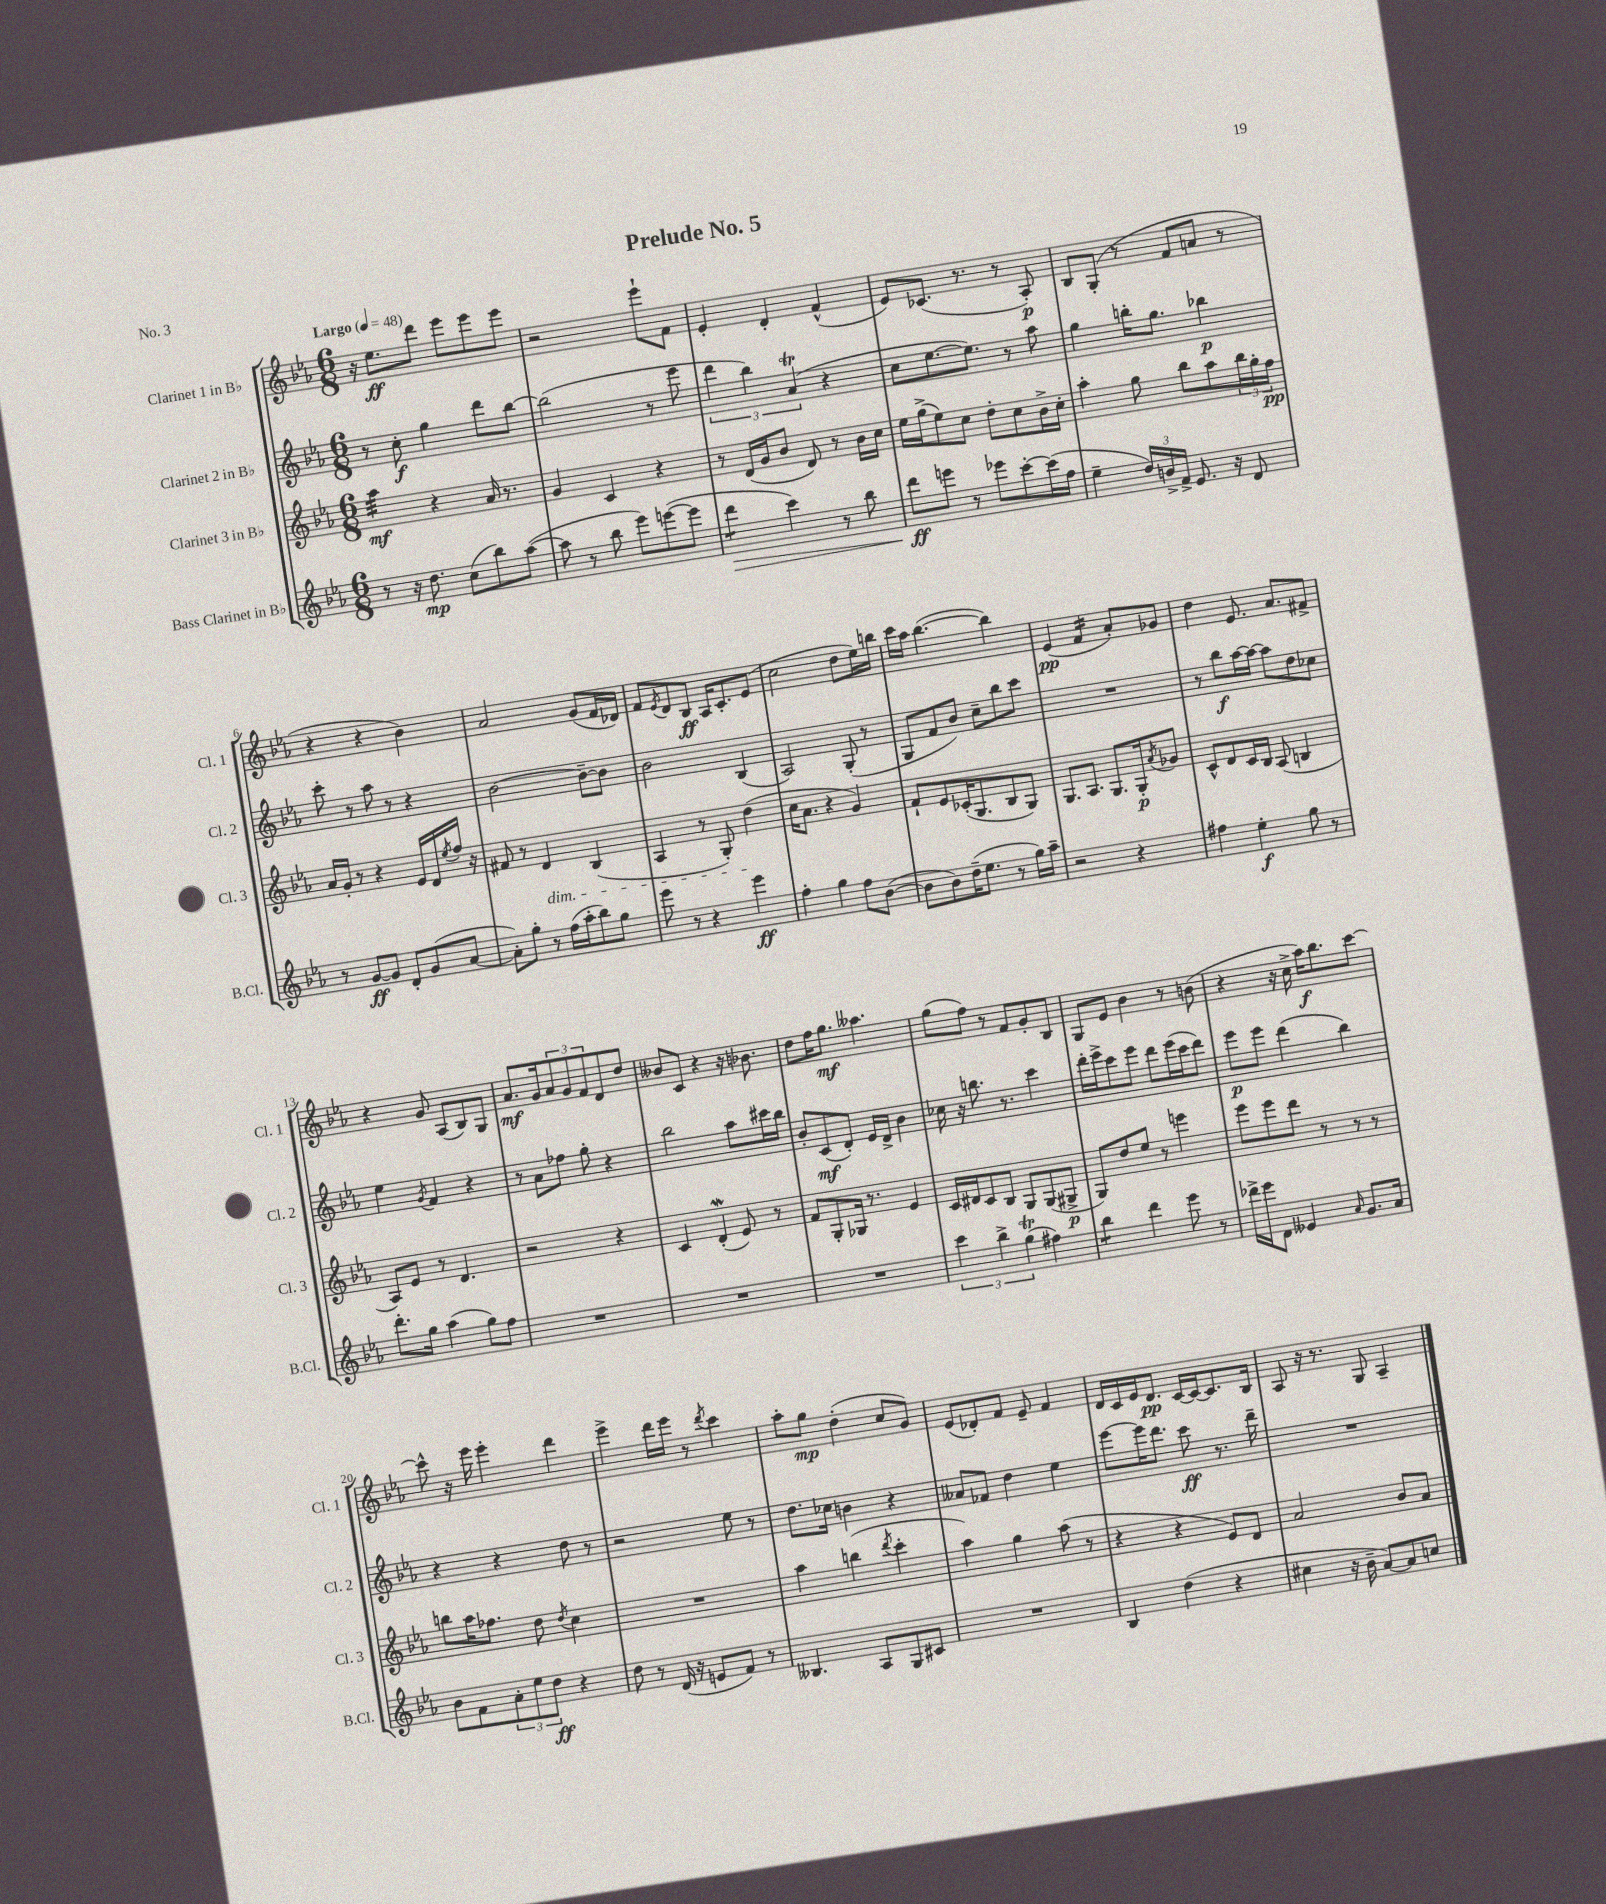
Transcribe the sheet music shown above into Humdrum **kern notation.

**kern	**dynam	**kern	**dynam	**kern	**dynam	**kern	**dynam
*part4	*part4	*part3	*part3	*part2	*part2	*part1	*part1
*staff4	*staff4	*staff3	*staff3	*staff2	*staff2	*staff1	*staff1
*I"Bass Clarinet in B♭	*	*I"Clarinet 3 in B♭	*	*I"Clarinet 2 in B♭	*	*I"Clarinet 1 in B♭	*
*I'B.Cl.	*	*I'Cl. 3	*	*I'Cl. 2	*	*I'Cl. 1	*
*clefG2	*	*clefG2	*	*clefG2	*	*clefG2	*
*k[b-e-a-]	*	*k[b-e-a-]	*	*k[b-e-a-]	*	*k[b-e-a-]	*
*M6/8	*	*M6/8	*	*M6/8	*	*M6/8	*
*MM48	*	*MM48	*	*MM48	*	*MM48	*
=1	=1	=1	=1	=1	=1	=1	=1
!	!	!	!	!	!	!LO:TX:a:B:t=Largo	!
*	*	*tremolo	*	*	*	*	*
8r	.	32aa-\LLL	mf	8r	.	16r	.
.	.	32aa-\	.	.	.	.	.
.	.	32aa-\	.	.	.	8.ee-\L	ff
.	.	32aa-\	.	.	.	.	.
16r	.	32aa-\	.	8cc'\	f	.	.
.	.	32aa-\	.	.	.	.	.
8.dd\	mp	32aa-\	.	.	.	.	.
.	.	32aa-\JJJ	.	.	.	.	.
*	*	*Xtremolo	*	*	*	*	*
.	.	4r	.	4gg\	.	8ddd\J	.
(8cc\L	.	.	.	.	.	8eee-\L	.
8bb-\)	.	16a-/	.	8ddd\L	.	8eee-\	.
.	.	8.r	.	.	.	.	.
([8aa-\J	.	.	.	[8bb-\J	.	8eee-\J	.
=2	=2	=2	=2	=2	=2	=2	=2
8aa-\]	.	4g/	.	(2bb-\]	.	2r	.
8r	.	.	.	.	.	.	.
8bb-\	.	4c/	.	.	.	.	.
8eee-\L)	.	.	.	.	.	.	.
([8eeen\	.	4r	.	8r	.	8eee-`\L	.
8eee\J]	.	.	.	8eee-\	.	8f\J	.
=3	=3	=3	=3	=3	=3	=3	=3
!	!LO:HP:b	!	!	!	!	!	!
*tremolo	*	*	*	*	*	*	*
8ddd\L	>	8r	.	6ddd\	.	4e-'/	.
8ddd\J	.	(16d/LL	.	.	.	.	.
*Xtremolo	*	*	*	*	*	*	*
.	.	.	.	6bb-\)	.	.	.
.	.	16g/J	.	.	.	.	.
4ccc\)	.	8b-/J	.	.	.	4d'/	.
.	.	.	.	(6a-T/	.	.	.
.	.	8d/)	.	.	.	.	.
8r	.	8r	.	4r	.	(4f^^/	.
8bb-\	.	16b-\LL	.	.	.	.	.
.	.	16cc\JJ	.	.	.	.	.
=4	=4	=4	=4	=4	=4	=4	=4
8ddd\L	ff	16ee-\LL	.	8cc\L	.	8e-/L)	.
.	.	(16gg^\J	.	.	.	.	.
8eeen\J	]	8ee-\)	.	[8.ee-\	.	(8.c-X/J	.
8r	.	8cc\J	.	.	.	.	.
.	.	.	.	8.ee-\J])	.	8.r	.
8eee-X\L	.	8dd'\L	.	.	.	.	.
[8ccc'\	.	8cc\	.	8r	.	8r	.
(16ccc\L]	.	16b-^\L	.	8aa-\	.	8A-'/)	p
16ff\JJ	.	16cc'\JJ	.	.	.	.	.
=5	=5	=5	=5	=5	=5	=5	=5
4ee-~\	.	4aa-'\	.	4gg\	.	8B-/L	.
.	.	.	.	.	.	(8G'/J	.
24dd/LL)	.	8gg\	.	16bbn'\KL	.	8r	.
24bn^/	.	.	.	.	.	.	.
.	.	.	.	8.gg\J	.	.	.
24f^/JJ	.	.	.	.	.	.	.
8.e-/	.	8bb-\L	.	.	.	8f/L	.
.	.	8aa-\	.	4bb-X\	p	8an/J	.
16r	.	.	.	.	.	.	.
8d/	.	24bb-\L	.	.	.	8r	.
.	.	24gg'\	.	.	.	.	.
.	.	24ff\JJ	pp	.	.	.	.
!!LO:LB:g=z
=6	=6	=6	=6	=6	=6	=6	=6
8r	.	16a-/LL	.	8ccc'\	.	4r	.
.	.	16g'/JJ	.	.	.	.	.
[8g/L	ff	8r	.	8r	.	.	.
8g/J]	.	4r	.	8aa-\	.	4r	.
8d'/L	.	.	.	8r	.	.	.
(8g/	.	16e-/LL	.	4r	.	4b-\)	.
.	.	16d/	.	.	.	.	.
.	.	8qee-/	.	.	.	.	.
[8a-/J	.	16ff/JJ	.	.	.	.	.
.	.	16r	.	.	.	.	.
=7	=7	=7	=7	=7	=7	=7	=7
8a-'\L])	.	8f#X/	.	[2b-\	.	2a-/	.
8gg'\J	.	8r	.	.	.	.	.
!	!	!LO:TX:b:i:t=dim.	!	!	!	!	!
8r	.	4d/	.	.	.	.	.
(16ff\LL	.	.	.	.	.	.	.
16aa-'\J	.	.	.	.	.	.	.
8bb-\)	.	(4B-/	.	8b-~\L_	.	(8g/L	.
8gg\J	.	.	.	8b-\J]	.	16f/L	.
.	.	.	.	.	.	16d-X/JJ)	.
=8	=8	=8	=8	=8	=8	=8	=8
8eee-\	.	4A-/	.	2b-\	.	8f/L	.
.	.	.	.	.	.	8qe-/	.
8r	.	.	.	.	.	8d/	.
4r	.	8r	.	.	.	8B-/J	ff
.	.	8G'/)	.	.	.	16A-/KL	.
.	.	.	.	.	.	8.c'/	.
4eee-\	ff	(4dd\	.	(4B-/	.	.	.
.	.	.	.	.	.	(8e-/J	.
=9	=9	=9	=9	=9	=9	=9	=9
4ff'\	.	16cc\KL	.	2A-/)	.	2cc\	.
.	.	8.a-\J	.	.	.	.	.
4gg\	.	4r	.	.	.	.	.
8ff\L	.	4g/)	.	(8G'/	.	8dd\L	.
([8b-\J	.	.	.	8r	.	16ee-\L)	.
.	.	.	.	.	.	16bbn\JJ	.
=10	=10	=10	=10	=10	=10	=10	=10
8b-\L]	.	8f`/L	.	8G/L	.	16ccc\LL	.
.	.	.	.	.	.	16aa-\JJ	.
8b-\)	.	8e-/	.	8f/	.	([4.bb-\	.
(16dd~\K	.	(16c-X'/K	.	8b-/J)	.	.	.
8.ee-\J	.	8.G/	.	.	.	.	.
.	.	.	.	8cc~\L	.	.	.
8r	.	8B-/	.	8bb-\	.	4bb-\])	.
16gg\LL)	.	8G/J)	.	8ccc\J	.	.	.
16aa-~\JJ	.	.	.	.	.	.	.
=11	=11	=11	=11	=11	=11	=11	=11
2r	.	8.G/L	.	2.r	.	(4e-/	pp
.	.	8.A-/J	.	.	.	.	.
*	*	*	*	*	*	*tremolo	*
.	.	.	.	.	.	16f/LL	.
.	.	.	.	.	.	16f/	.
.	.	8.G/L	.	.	.	16f/	.
.	.	.	.	.	.	16f/JJ	.
*	*	*	*	*	*	*Xtremolo	*
4r	.	.	.	.	.	8a-'/L)	.
.	.	16G'/k	p	.	.	.	.
.	.	8qa-/	.	.	.	.	.
.	.	8g-X/J	.	.	.	8g-X/J	.
=12	=12	=12	=12	=12	=12	=12	=12
4ff#X\	.	8c^^/L	.	8r	.	4dd\	.
.	.	8d/	.	8bb-\L	f	.	.
4ee-'\	f	16c/L	.	[16aa-\L	.	8.e-/	.
.	.	16B-/JJ	.	16aa-\JJ_	.	.	.
.	.	(8A-/	.	8aa-\L]	.	.	.
.	.	.	.	.	.	8.a-/L	.
8gg\	.	4Bn/	.	8dd\	.	.	.
8r	.	.	.	8cc-X\J	.	8f#X^/J	.
!!LO:LB:g=z
=13	=13	=13	=13	=13	=13	=13	=13
8.ddd'\L	.	8A-/L)	.	4ee-\	.	4r	.
.	.	8e-/J	.	.	.	.	.
16gg\Jk	.	.	.	.	.	.	.
.	.	.	.	8qg/	.	.	.
(4aa-\	.	8r	.	4f/	.	8g/	.
.	.	4.d/	.	.	.	(8A-/L	.
8gg\L)	.	.	.	4r	.	8B-/)	.
8ff\J	.	.	.	.	.	8G/J	.
=14	=14	=14	=14	=14	=14	=14	=14
2.r	.	2r	.	8r	.	8.a-/L	mf
.	.	.	.	8a-\L	.	.	.
.	.	.	.	.	.	16g/k	.
.	.	.	.	8ff-X\J	.	12a-/	.
.	.	.	.	.	.	12g/	.
.	.	.	.	8gg'\	.	.	.
.	.	.	.	.	.	12f/	.
.	.	4r	.	4r	.	8d/	.
.	.	.	.	.	.	8dd/J	.
=15	=15	=15	=15	=15	=15	=15	=15
2.r	.	4c/	.	2bb-\	.	8b--X/L	.
.	.	.	.	.	.	8c/J	.
.	.	(4dW'/	.	.	.	4r	.
.	.	8e-/)	.	8aa-\L	.	16r	.
.	.	.	.	.	.	8.b-X\	.
.	.	8r	.	16ccc#X\L	.	.	.
.	.	.	.	16bb-\JJ	.	.	.
=16	=16	=16	=16	=16	=16	=16	=16
2.r	.	8f/L	.	8b-'/L	.	8dd\L	.
.	.	8G'/	.	(8c/	mf	16ff\K	.
.	.	.	.	.	.	8.gg\J	mf
.	.	16G-X/Jk	.	8d'/J)	.	.	.
.	.	8.r	.	.	.	.	.
.	.	.	.	16e-/LL	.	4.aa--X\	.
.	.	.	.	16d^/JJ	.	.	.
.	.	4e-/	.	4b-\	.	.	.
=17	=17	=17	=17	=17	=17	=17	=17
6ccc\	.	16c/LL	.	16cc-X\	.	(8gg\L	.
.	.	16d#X/J	.	16r	.	.	.
.	.	8c/	.	8.bbn\	.	8ff\J)	.
6bb-^\	.	.	.	.	.	.	.
.	.	8B-/J	.	.	.	8r	.
.	.	.	.	8.r	.	.	.
(6ggt\	.	.	.	.	.	.	.
.	.	8G/L	.	.	.	8f/L	.
4ff#X\)	.	(8G/	.	4ccc\	.	8g'/	.
.	.	8G#X^/J	p	.	.	8B-/J	.
=18	=18	=18	=18	=18	=18	=18	=18
*tremolo	*	*	*	*	*	*	*
8bb-\L	.	8G/L)	.	16ddd'\LL	.	8G/L	.
.	.	.	.	16eee-^\J	.	.	.
8bb-\J	.	8dd/	.	8ccc\	.	8e-/J	.
*Xtremolo	*	*	*	*	*	*	*
4ddd\	.	8ee-/J	.	8eee-\J	.	4b-\	.
.	.	8r	.	8ddd\L	.	.	.
8eee-\	.	4eeen\	.	(16eee-\L	.	8r	.
.	.	.	.	16ccc\J	.	.	.
8r	.	.	.	8ddd\J)	.	(8bn\	.
=19	=19	=19	=19	=19	=19	=19	=19
16ddd-X^\LL	.	8eee-\L	.	8eee-\L	p	4r	.
16eee-\J	.	.	.	.	.	.	.
8d\J	.	8eee-\	.	8eee-\J	.	.	.
4e--X/	.	8ddd\J	.	(4ddd\	.	16r	.
.	.	.	.	.	.	16cc^\	.
.	.	8r	.	.	.	16aa-\KL)	f
.	.	.	.	.	.	8.bb-\	.
16qqa-/	.	.	.	.	.	.	.
8.g/L	.	8r	.	4bb-\)	.	.	.
.	.	8r	.	.	.	[8ccc\J	.
16a-/Jk	.	.	.	.	.	.	.
!!LO:LB:g=z
=20	=20	=20	=20	=20	=20	=20	=20
8b-\L	.	8bbn\L	.	4r	.	8ccc^^\]	.
8f\	.	16aa-\K	.	.	.	16r	.
.	.	8.ff-X\J	.	.	.	16eee-\	.
12a-'\	.	.	.	4r	.	4eee-'\	.
12ee-\	.	.	.	.	.	.	.
.	.	8dd\	.	.	.	.	.
12dd\J	ff	.	.	.	.	.	.
.	.	8qdd/	.	.	.	.	.
4r	.	4cc\	.	8dd\	.	4ddd\	.
.	.	.	.	8r	.	.	.
=21	=21	=21	=21	=21	=21	=21	=21
8dd\	.	2.r	.	2r	.	4eee-^\	.
8r	.	.	.	.	.	.	.
(16d/	.	.	.	.	.	16ddd\LL	.
16r	.	.	.	.	.	16eee-\JJ	.
8en/L	.	.	.	.	.	8r	.
.	.	.	.	.	.	8qddd/	.
8f/J)	.	.	.	8ee-\	.	4ccc\	.
8r	.	.	.	8r	.	.	.
=22	=22	=22	=22	=22	=22	=22	=22
4.B--X/	.	4aa-\	.	8.dd\L	.	8aa-'\L	.
.	.	.	.	.	.	8gg\J	mp
.	.	.	.	16cc-X\Jk	.	.	.
.	.	(4bbn\	.	4bn\	.	(4dd'\	.
8A-/L	.	.	.	.	.	.	.
.	.	8qddd/	.	.	.	.	.
8G/	.	4ccc'\	.	4r	.	8cc/L	.
8c#X/J	.	.	.	.	.	8g/J)	.
=23	=23	=23	=23	=23	=23	=23	=23
2.r	.	4aa-\)	.	8a--X/L	.	(8e-/L	.
.	.	.	.	8f-X/J	.	8d-X'/)	.
.	.	4gg\	.	4dd\	.	8f/J	.
.	.	.	.	.	.	8e-~/	.
.	.	(8aa-\	.	4ee-\	.	4f/	.
.	.	8r	.	.	.	.	.
=24	=24	=24	=24	=24	=24	=24	=24
4B-/	.	4r	.	[8eee-\L	.	16d/LL	.
.	.	.	.	.	.	16c/	.
.	.	.	.	16eee-\K]	.	16e-/J	.
.	.	.	.	8.ddd\J	.	8.d/J	pp
(4dd\	.	4r	.	.	.	.	.
.	.	.	.	8ccc\	ff	[16c/LL	.
.	.	.	.	.	.	16c/J_	.
4r	.	8e-/L)	.	8.r	.	8.c/]	.
.	.	8d/J	.	.	.	.	.
.	.	.	.	16ddd~\	.	16B-/Jk	.
=25	=25	=25	=25	=25	=25	=25	=25
4cc#X\	.	2a-/	.	2.r	.	8A-/	.
.	.	.	.	.	.	16r	.
.	.	.	.	.	.	8.r	.
16r	.	.	.	.	.	.	.
16b-~\	.	.	.	.	.	.	.
[8a-/L)	.	.	.	.	.	8G/	.
8a-/]	.	8b-/L	.	.	.	4A-~/	.
8ccn/J	.	8a-/J	.	.	.	.	.
==	==	==	==	==	==	==	==
*-	*-	*-	*-	*-	*-	*-	*-
